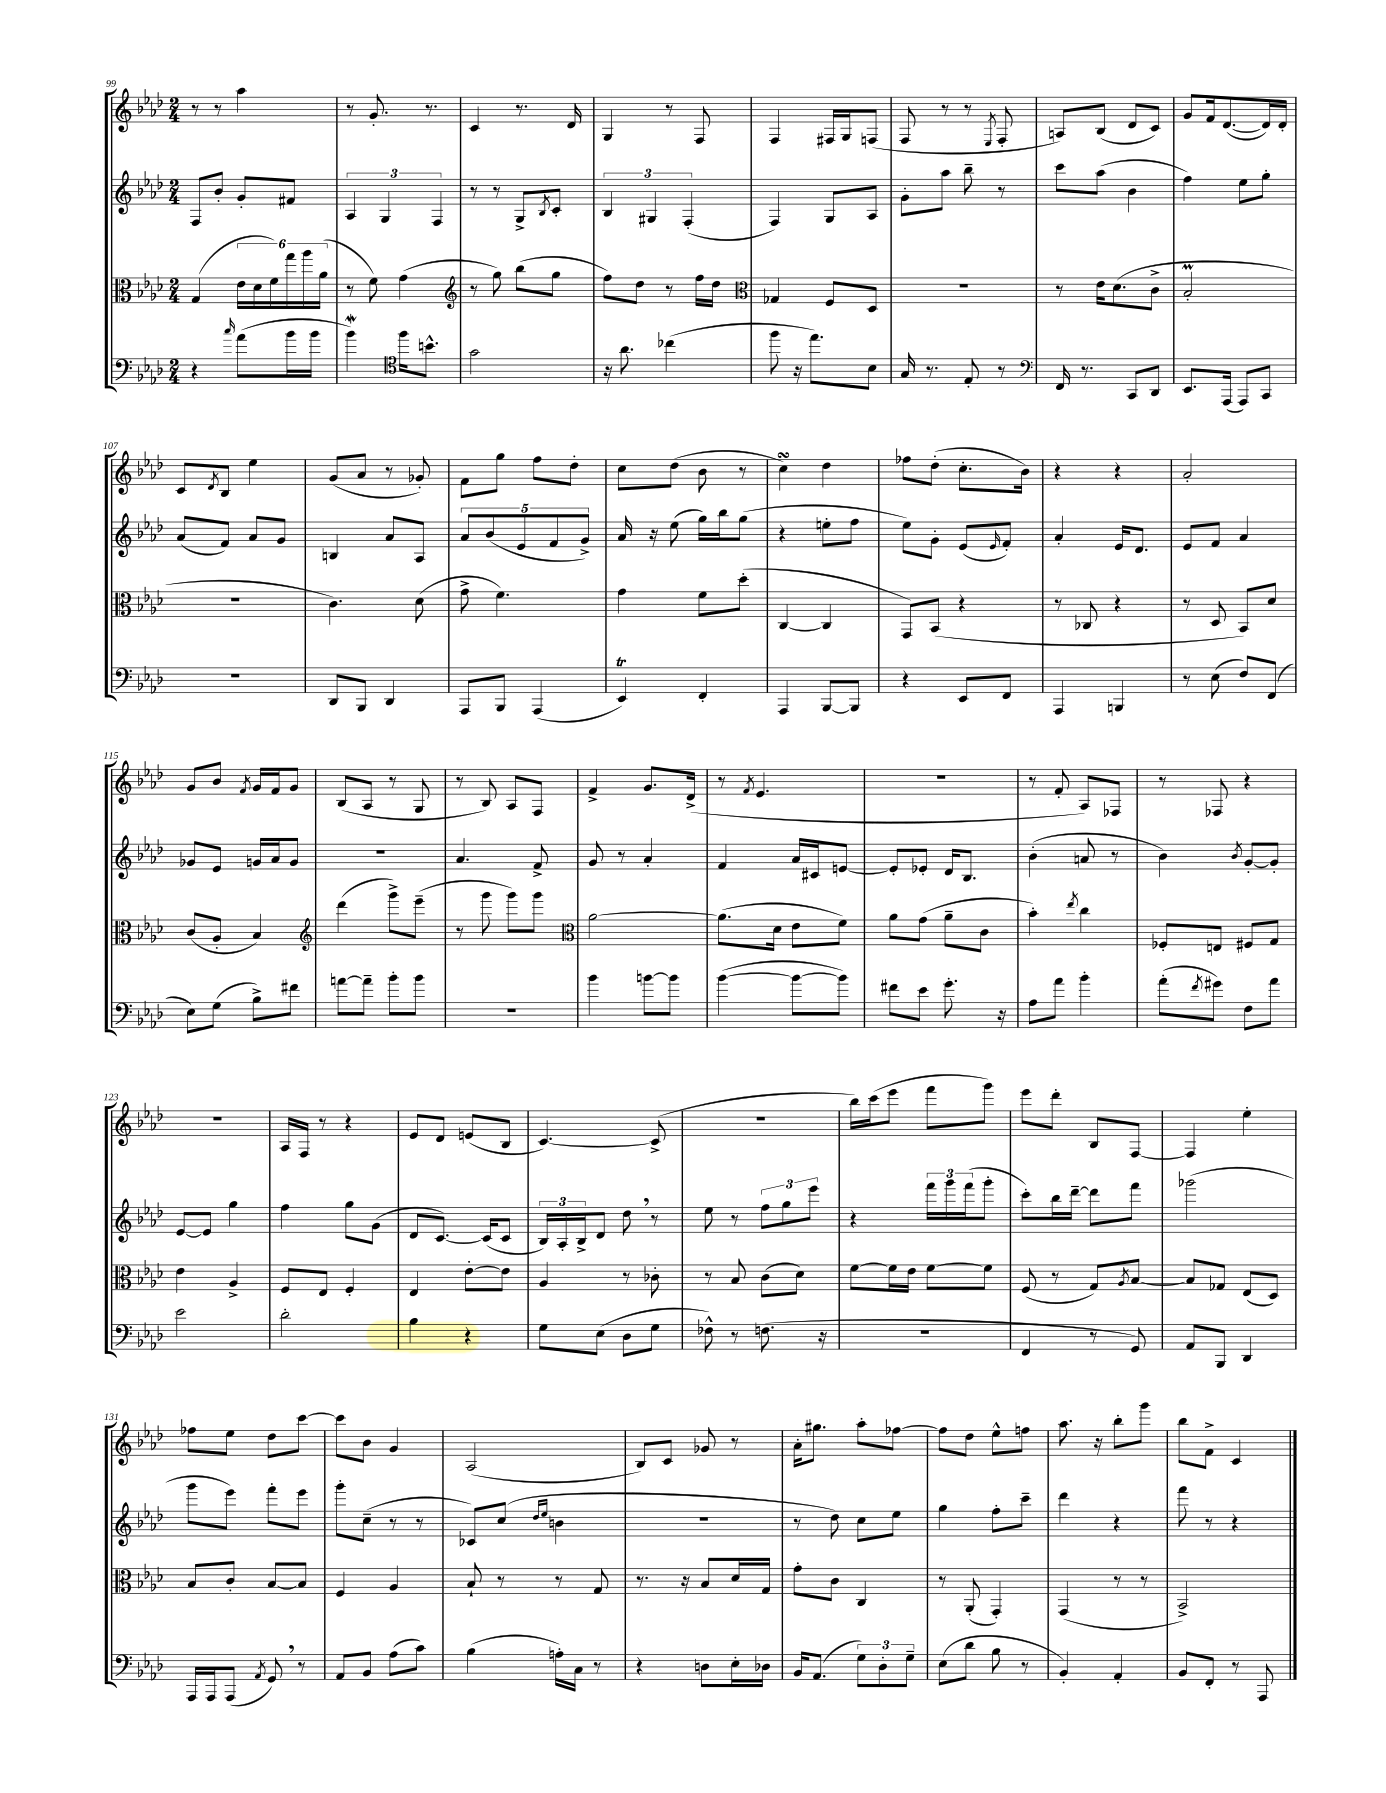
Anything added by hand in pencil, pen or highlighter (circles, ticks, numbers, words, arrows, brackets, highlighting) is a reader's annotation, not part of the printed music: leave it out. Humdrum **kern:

**kern	**kern	**kern	**kern
*staff4	*staff3	*staff2	*staff1
*clefF4	*clefC3	*clefG2	*clefG2
*k[b-e-a-d-]	*k[b-e-a-d-]	*k[b-e-a-d-]	*k[b-e-a-d-]
*M2/4	*M2/4	*M2/4	*M2/4
4r	(4G	8F	8r
.	.	8b-'	8r
16qqcc	.	.	.
(8a-	24e-	8g'	4aa-
.	24d-	.	.
.	24f)	.	.
16b-	24gg	8f#	.
.	24aa-	.	.
16b-	.	.	.
.	(24a-	.	.
=	=	=	=
4b-)	8r	6A-	8r
.	8f)	.	8.g'
.	.	6G	.
*clefC4	*	*	*
16ff	(4g	.	.
8.b^^	.	.	8.r
.	.	6F	.
=	=	=	=
*	*clefG2	*	*
2g	8r	8r	4c
.	8gg)	8r	.
.	(8bb-	8G^	8.r
.	.	8qB-	.
.	8gg	8c'	.
.	.	.	16d-
=	=	=	=
16r	8ff)	6B-	4G
8.a-	.	.	.
.	8dd-	.	.
.	.	6G#	.
(4cc-	8r	.	8r
.	.	(6F'	.
.	16ff	.	8F
.	16dd-	.	.
=	=	=	=
*	*clefC3	*	*
8ff	4G-	4F)	4F
16r	.	.	.
8.ee-)	.	.	.
.	8F	8G	16F#
.	.	.	16G
8B-	8D-	8A-	(8F
=	=	=	=
16G	2r	8g'	8F
8.r	.	.	.
.	.	8aa-	8r
8E-'	.	8bb-~	8r
.	.	.	8qE-
8r	.	8r	8F'
=	=	=	=
*clefF4	*	*	*
16FF	8r	8ccc	8A)
8.r	.	.	.
.	16e-	(8aa-	(8B-
.	(8.d-	.	.
8CC	.	4b-	8d-
8DD-	8c^	.	8c)
=	=	=	=
8.EE-	2B-'	4ff)	8g
.	.	.	16f
(16AAA-	.	.	([8.d-
8AAA-)	.	8ee-	.
8CC	.	8gg'	16d-])
.	.	.	16d-'
=	=	=	=
2r	2r	(8a-	8c
.	.	.	8qd-
.	.	8f)	8B-
.	.	8a-	4ee-
.	.	8g	.
=	=	=	=
8DD-	4.c)	4B	(8g
8BBB-	.	.	8a-
4DD-	.	8a-	8r
.	(8d-	8A-	8g-')
=	=	=	=
8AAA-	8g^	10a-	8f
.	.	(10b-	.
8BBB-	4.f)	.	8gg
.	.	10e-	.
(4AAA-	.	.	8ff
.	.	10f	.
.	.	.	8dd-'
.	.	10g^)	.
=	=	=	=
4EE-)	4g	16a-	8cc
.	.	16r	.
.	.	(8ee-	(8dd-
4FF'	8f	16gg)	8b-
.	.	16bb-	.
.	(8dd-'	(8gg	8r
=	=	=	=
4AAA-	[4C	4r	4cc)
[8BBB-	4C]	8ee'	4dd-
8BBB-]	.	8ff	.
=	=	=	=
4r	8GG)	8ee-)	8ff-
.	(8BB-	8g'	(8dd-'
8EE-	4r	(8e-	8.cc'
.	.	16qqe-	.
8FF	.	8f')	.
.	.	.	16b-)
=	=	=	=
4AAA-	8r	4a-'	4r
.	8C-	.	.
4BBB	4r	16e-	4r
.	.	8.d-	.
=	=	=	=
8r	8r	8e-	2a-'
(8E-	8D-	8f	.
8F)	8BB-)	4a-	.
(8FF	8d-	.	.
=	=	=	=
8E-)	(8c	8g-	8g
(8G	8A-'	8e-	8b-
.	.	.	8qf
8B-^)	4B-)	16g	16g
.	.	16a-	16f
8f#	.	8g	8g
=	=	=	=
*	*clefG2	*	*
[8a	(4ddd-	2r	(8B-
8a~]	.	.	8A-
8b-'	8ggg^)	.	8r
8b-	(8eee-~	.	8G
=	=	=	=
2r	8r	4.a-	8r
.	8ggg	.	8B-)
.	8ggg)	.	8A-
.	8ggg	8f^	8F
=	=	=	=
*	*clefC3	*	*
4b-	[2a-	8g	4f^
.	.	8r	.
[8b	.	4a-'	8.g
8b]	.	.	.
.	.	.	(16d-^
=	=	=	=
([4b-	(8.a-]	4f	8r
.	.	.	8qf
.	.	.	4.e-
.	16d-	.	.
8b-_	8e-	16a-	.
.	.	16c#	.
8b-])	8f)	[8e	.
=	=	=	=
8f#	8a-	8e']	2r
8e-	(8g	8e-'	.
8.g'	8a-~	16d-	.
.	.	8.B-	.
.	8c	.	.
16r	.	.	.
=	=	=	=
8A-	4b-')	(4b-'	8r
8a-	.	.	8f'
.	8qee-	.	.
4b-'	4cc	8a	8A-)
.	.	8r	8F-
=	=	=	=
(8a-'	8F-'	4b-)	8r
8qf	.	.	.
8g#)	8E	.	8F-
.	.	8qb-	.
8F	8F#	[8g'	4r
8a-	8G	8g']	.
=	=	=	=
2e-	4e-	[8e-	2r
.	.	8e-]	.
.	4A-^	4gg	.
=	=	=	=
2d-'	8F	4ff	16A-
.	.	.	16F
.	8E-	.	8r
.	4F'	8gg	4r
.	.	(8g	.
=	=	=	=
4B-	4E-	8d-	8e-
.	.	[8.c)	8d-
4r	[8e-'	.	(8e
.	.	(16c]	.
.	8e-]	8c	8B-
=	=	=	=
8G	4A-	24B-)	[4.c)
.	.	24A-'	.
.	.	24B-^	.
(8E-	.	8d-	.
8D-	8r	8dd-	.
8G	8c-'	8r	(8c^]
=	=	=	=
8F-^^)	8r	8ee-	2r
8r	8B-	8r	.
(8.F	(8c	12ff	.
.	.	12gg	.
.	8d-)	.	.
.	.	12eee-	.
16r	.	.	.
=	=	=	=
2r	[8f	4r	16bb-)
.	.	.	(16ccc
.	16f]	.	8eee-
.	16e-	.	.
.	[8f	24fff	8fff
.	.	24ggg	.
.	.	(24fff	.
.	8f]	8ggg'	8ggg)
=	=	=	=
4FF	(8F	8ccc')	8eee-
.	8r	16bb-	8ddd-'
.	.	[16ddd-~	.
8r	8G)	8ddd-]	8B-
.	8qA-	.	.
8GG)	[8B-	8fff	[8F
=	=	=	=
8AA-	8B-]	(2ggg-	4F]
8BBB-	8G-	.	.
4DD-	(8E-	.	4ee-'
.	8D-)	.	.
=	=	=	=
16AAA-	8B-	8ggg	8ff-
16AAA-	.	.	.
(8AAA-	8c'	8eee-)	8ee-
8qAA-	.	.	.
8GG)	[8B-	8fff'	8dd-
8r	8B-]	8eee-	[8ccc
=	=	=	=
8AA-	4F	8ggg'	8ccc]
8BB-	.	(8cc~	8b-
(8A-	4A-	8r	4g
8c)	.	8r	.
=	=	=	=
(4B-	8B-`	8c-)	(2A-
.	8r	(8cc	.
.	.	16qqdd-	.
.	.	16qqee-	.
16A')	8r	4b	.
16C	.	.	.
8r	8G	.	.
=	=	=	=
4r	8.r	2r	8B-)
.	.	.	8c
.	16r	.	.
8D	8B-	.	8g-
16E-'	16d-	.	8r
16D-	16G	.	.
=	=	=	=
16BB-	8g'	8r	16a-'
(8.AA-	.	.	8.gg#
.	8c	8dd-)	.
12G)	4C	8cc	8aa-'
12D-'	.	.	.
.	.	8ee-	[8ff-
12G~	.	.	.
=	=	=	=
(8E-	8r	4gg	8ff-]
8d-	(8AA-'	.	8dd-
8B-	4GG')	8ff'	8ee-^^
8r	.	8ccc~	8ff
=	=	=	=
4BB-')	(4GG	4ddd-	8.aa-
.	.	.	16r
4AA-'	8r	4r	8bb-'
.	8r	.	8ggg
=	=	=	=
8BB-	2BB-^)	8fff	8bb-
8FF'	.	8r	8f^
8r	.	4r	4c
8AAA-	.	.	.
==	==	==	==
*-	*-	*-	*-
